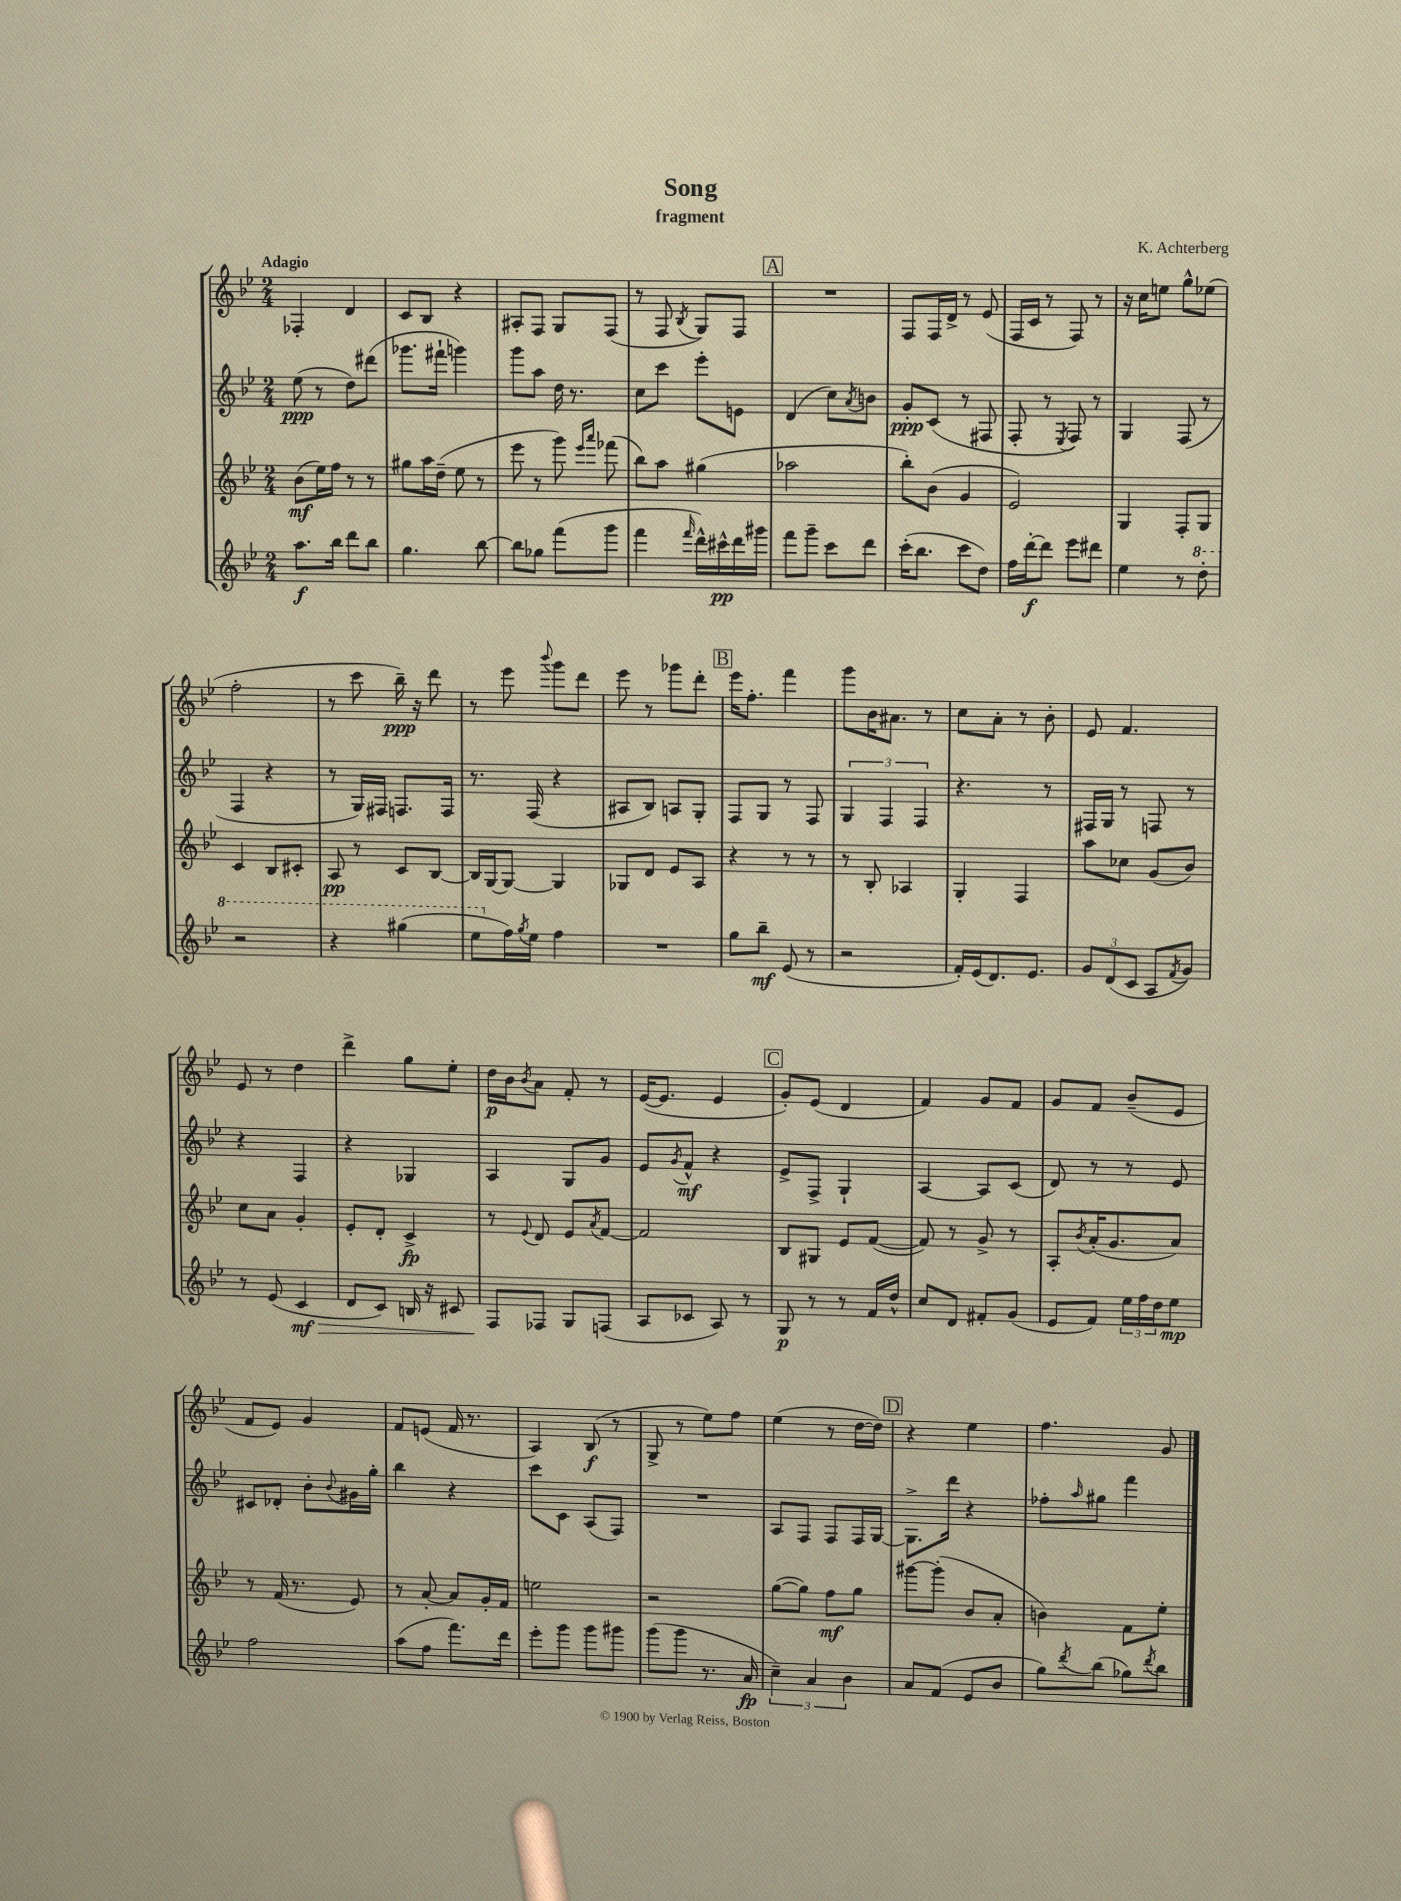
\header { title = "Song" composer = "K. Achterberg" subtitle = "fragment" }
<<
\new StaffGroup <<
\new Staff = "s0" {
    \clef treble \key bes \major \numericTimeSignature \time 2/4 \tempo "Adagio"
    fes4-. d'4 |
    c'8 bes8 r4 |
    ais8-. f8 g8 f8( |
    r8 f8 \acciaccatura { bes8 } g8) f8 |
    \mark \markup { \box "A" } R2 |
    f8 f16 d'16-> r8 ees'8( |
    f16 c'16 r8 f8) r8 |
    r16 c''16 e''8 g''8-^ ees''8( |
    f''2-. |
    r8 c'''8 bes''16--\ppp) r16 d'''8 |
    r8 ees'''8 \appoggiatura { bes'''8 } g'''8 d'''8 |
    ees'''8 r8 ges'''8 d'''8-. |
    \mark \markup { \box "B" } ees'''16 f''8.-. f'''4 |
    g'''8 bes'16 ais'8. r8 |
    c''8 a'8-. r8 bes'8-. |
    ees'8 f'4. |
    ees'8 r8 d''4 |
    d'''4-> g''8 ees''8-. |
    d''16\p bes'16 \acciaccatura { bes'8 } a'8 f'8-. r8 |
    ees'16~( ees'8. ees'4 |
    \mark \markup { \box "C" } g'8-.) ees'8( d'4 |
    f'4) g'8 f'8 |
    g'8 f'8 bes'8--( ees'8 |
    f'8 ees'8) g'4 |
    f'8 e'8( f'16 r8. |
    a4) bes8\f( r8 |
    g8-> r8 ees''8) f''8 |
    ees''4( r8 d''16~ d''16) |
    \mark \markup { \box "D" } r4 ees''4 |
    f''4. g'8 \bar "|." |
}
\new Staff = "s1" {
    \clef treble \key bes \major \numericTimeSignature \time 2/4
    ees''8\ppp( r8 d''8) dis'''8( |
    ges'''8. fis'''16-! g'''4) |
    g'''8 a''8 d''16 r8. |
    c''8 c'''8 ees'''8-. e'8 |
    \mark \markup { \box "A" } d'4( c''8) \acciaccatura { a'8 } b'8 |
    g'8-.\ppp c'8( r8 fis8 |
    f8-. r8 \acciaccatura { ees8 } f8) r8 |
    g4 f8( r8 |
    f4 r4 |
    r8 g16) fis16 f8. f16 |
    r8. f16( r4 |
    ais8 bes8) a8 g8-. |
    \mark \markup { \box "B" } f8 g8 r8 f8 |
    \tuplet 3/2 { g4 f4 f4 } |
    r4. r8 |
    fis16 g16 r8 f8 r8 |
    r4 f4 |
    r4 ges4 |
    a4 g8 g'8 |
    ees'8 \acciaccatura { g'8 } f'8-^\mf r4 |
    \mark \markup { \box "C" } ees'8-> f8-> g4-! |
    a4~ a8 c'8( |
    d'8) r8 r8 ees'8 |
    cis'8 des'8-. bes'8-. \appoggiatura { bes'8 } gis'16 g''16-. |
    bes''4 r4 |
    c'''8 c'8 a8( f8) |
    R2 |
    a8 f8 f8 f16 g16~ |
    \mark \markup { \box "D" } g8.-> d'''16 r4 |
    fes''8-. \grace { a''16 } gis''8 f'''4 \bar "|." |
}
\new Staff = "s2" {
    \clef treble \key bes \major \numericTimeSignature \time 2/4
    bes'8\mf( ees''16) f''16 r8 r8 |
    gis''8 a''16 d''16--( ees''8 r8 |
    ees'''8 r8 g'''8) \grace { ees'''16 a'''16 } fes'''8( |
    bes''8) a''8 gis''4( |
    \mark \markup { \box "A" } aes''2 |
    bes''8-.) bes'8( g'4 |
    ees'2) |
    g4 f8-. g8 |
    c'4 bes8 cis'8-. |
    a8\pp r8 c'8 bes8~ |
    bes16 g16~ g8~ g4 |
    ges8 d'8 ees'8 a8 |
    \mark \markup { \box "B" } r4 r8 r8 |
    r8 bes8-. aes4 |
    g4-. f4 |
    a''8 ces''8 g'8( bes'8) |
    c''8 a'8 g'4-. |
    ees'8-. d'8-. c'4->\fp |
    r8 \appoggiatura { ees'8 } d'8 ees'8 \acciaccatura { a'8 } f'8~ |
    f'2 |
    \mark \markup { \box "C" } bes8 gis8 ees'8 f'8~( |
    f'8) r8 g'8-> r8 |
    a8-. \acciaccatura { bes'8 } a'16-.( g'8. a'8) |
    r8 f'16( r8. ees'8) |
    r8 a'8~-. a'8 g'16-. f'16 |
    e''2 |
    r2 |
    g''8~( g''8) f''8\mf g''8 |
    \mark \markup { \box "D" } gis'''8~ gis'''8-.( bes'8 a'8-. |
    b'4) f'8 ees''8-. \bar "|." |
}
\new Staff = "s3" {
    \clef treble \key bes \major \numericTimeSignature \time 2/4
    a''8.\f bes''16 d'''8 bes''8 |
    g''4. bes''8~ |
    bes''8 ges''8 f'''8( g'''8 |
    f'''4 \grace { f'''16 } d'''16-^) cis'''16-^\pp d'''16 gis'''16 |
    \mark \markup { \box "A" } f'''8 g'''8-- c'''8 d'''8 |
    c'''16-.( bes''8. c'''8 d''8) |
    f''16 d'''16~-.\f d'''8 ees'''8 dis'''8 |
    ees''4 r8 \ottava #1 d'''8-. |
    r2 |
    r4 gis'''4( |
    ees'''8 \ottava #0 f''16) \acciaccatura { g''8 } ees''16 f''4 |
    R2 |
    \mark \markup { \box "B" } g''8 bes''8--\mf ees'8( r8 |
    r2 |
    f'16-.) ees'16( d'8.) ees'8. |
    \tuplet 3/2 { g'8 d'8( c'8 } a8 \acciaccatura { f'8 } g'8) |
    r8 ees'8( c'4\mf\> |
    d'8 c'8) b16 r16 cis'8 |
    f8\! fes8 g8 f8( |
    a8 ces'8 a8) r8 |
    \mark \markup { \box "C" } g8\p r8 r8 f'16 d''16-^ |
    c''8 d'8 fis'8-. g'8( |
    ees'8 f'8) \tuplet 3/2 { ees''16 f''16 d''16 } ees''8\mp |
    f''2 |
    a''8( f''8 f'''8.) d'''16 |
    ees'''8-. g'''8 g'''8 gis'''8 |
    g'''8( g'''8 r8. a'16\fp |
    \tuplet 3/2 { c''4--) a'4 bes'4 } |
    \mark \markup { \box "D" } a'8 f'8( ees'8 bes'8 |
    g''8) \acciaccatura { d'''8 } bes''8( ges''8) \acciaccatura { d'''8 } bes''8 \bar "|." |
}
>>
>>
\layout { \context { \Score \remove "Bar_number_engraver" } }
